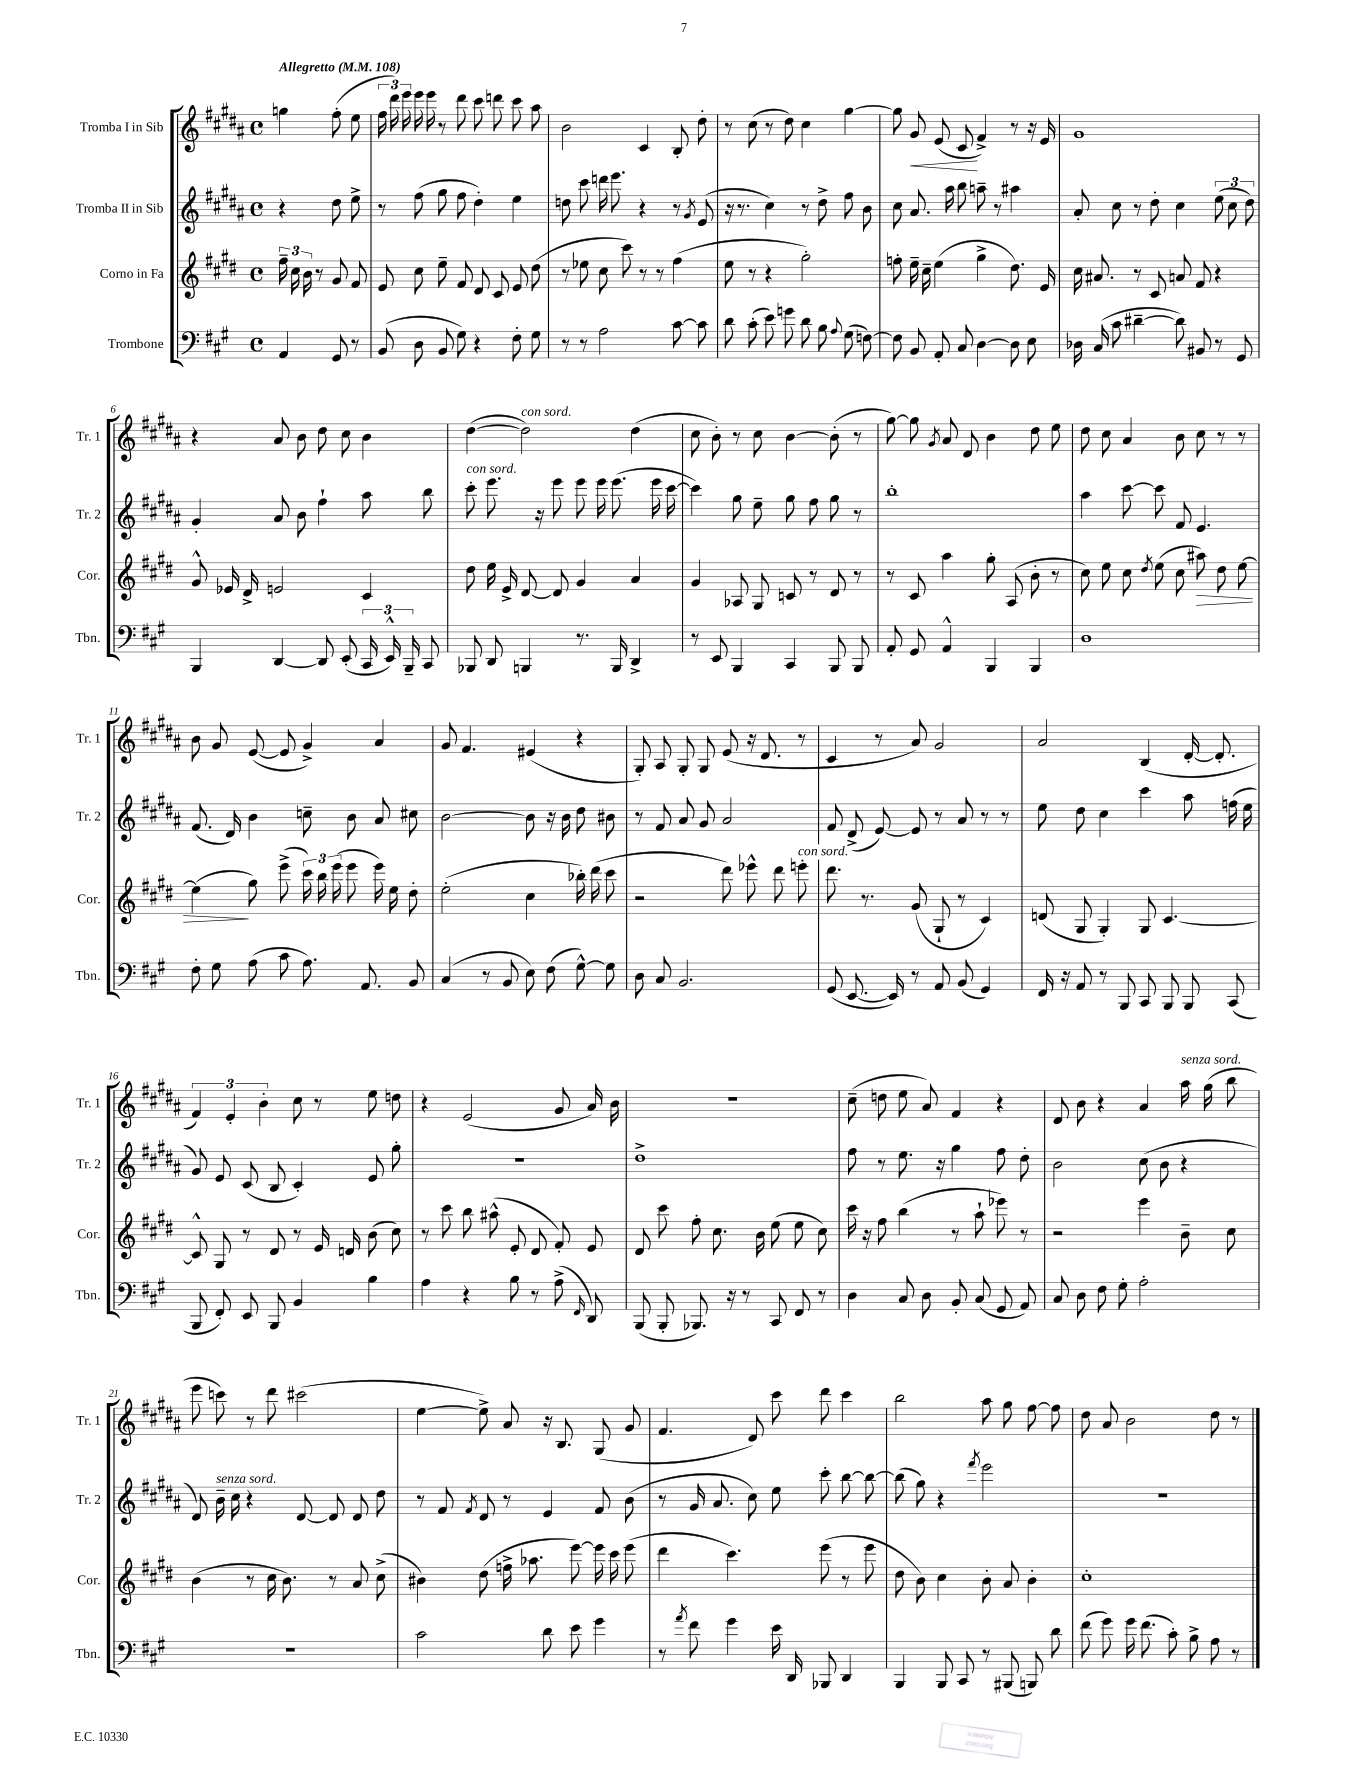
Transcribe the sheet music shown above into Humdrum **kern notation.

**kern	**kern	**kern	**kern
*staff4	*staff3	*staff2	*staff1
*clefF4	*clefG2	*clefG2	*clefG2
*k[f#c#g#]	*k[f#c#g#d#]	*k[f#c#g#d#a#]	*k[f#c#g#d#a#]
*M4/4	*M4/4	*M4/4	*M4/4
*met(c)	*met(c)	*met(c)	*met(c)
*MM108	*MM108	*MM108	*MM108
4AA	24ff#~	4r	4gg
.	24cc#	.	.
.	24b	.	.
.	8r	.	.
8GG#	8g#	8dd#	(8ff#'
8r	8f#	8ee^	8ee
=	=	=	=
(8BB	8e	8r	24ff#
.	.	.	24ddd#)
.	.	.	24eee
8D	8cc#	(8ff#	16eee
.	.	.	16eee
8BB	8ee~	8gg#	8r
8G#)	8f#	8ff#	8ddd#
4r	8d#	4dd#')	8ccc#
.	8c#	.	8ddd
8F#'	8e	4ee	8ccc#
8G#	(8dd#	.	8aa#
=	=	=	=
8r	8r	8dd	2b
8r	8ee-	8ccc#	.
2A	8cc#	16ddd	.
.	.	8.eee	.
.	8ccc#)	.	.
.	8r	4r	4c#
.	8r	.	.
[8c#	(4ff#	8r	8B'
.	.	8qg#	.
8c#]	.	(8e	8dd#'
=	=	=	=
8d	8ee	16r	8r
.	.	8.r	.
(8c#'	8r	.	(8cc#
8e)	4r	4cc#)	8r
8g	.	.	8dd#)
8d	2gg#')	8r	4cc#
8B	.	8dd#^	.
8qqA	.	.	.
(8G#	.	8ff#	[4gg#
[8F)	.	8b	.
=	=	=	=
8F]	8ff'	8cc#	8gg#]
8BB	16ee~	8.a#	8g#
.	16cc#~	.	.
8AA'	(4ee	.	(8e
.	.	16aa#	.
8C#	.	8bb	8c#
[4D	4gg#^	8aa~	4f#^)
.	.	8r	.
8D]	8.dd#)	4aa#	8r
8E	.	.	16r
.	16e	.	16e
=	=	=	=
16D-	16cc#	8a#'	1g#
(16C#	8.a#	.	.
8c#	.	8cc#	.
[4d#~	8r	8r	.
.	8c#	8dd#'	.
8d#])	8a	4cc#	.
8BB#	8f#	.	.
8r	4r	(12ee	.
.	.	12cc#	.
8GG#	.	.	.
.	.	12dd#)	.
=	=	=	=
4BBB	8g#^^	4g#'	4r
.	16e-	.	.
.	16d#^	.	.
[4DD	2e	8a#	8a#
.	.	8b	8b
8DD]	.	4ff#`	8dd#
(8EE'	.	.	8cc#
24CC#	4c#	8aa#	4b
24EE^^)	.	.	.
24BBB~	.	.	.
8CC#	.	8bb	.
=	=	=	=
8BBB-	8dd#	8ccc#'	([4dd#
8DD	16ee	8.eee	.
.	16e^	.	.
4BBB	[8d#	.	2dd#])
.	.	16r	.
.	8d#]	8eee	.
8.r	4g#	8eee	.
.	.	16eee	.
16BBB	.	(8.eee	.
4DD^	4a	.	(4dd#
.	.	16eee	.
.	.	[16ccc#	.
=	=	=	=
8r	4g#	4ccc#])	8cc#
8EE	.	.	8b')
4BBB	8A-	8gg#	8r
.	8G#	8ee~	8cc#
4CC#	8c	8gg#	[4b
.	8r	8ff#	.
8BBB	8d#	8gg#	(8b']
8BBB	8r	8r	8r
=	=	=	=
8AA'	8r	1bb'	[8gg#)
8GG#	8c#	.	8gg#]
.	.	.	8qg#
4AA^^	4aa	.	8a#
.	.	.	8d#
4BBB	8gg#'	.	4b
.	(8A	.	.
4BBB	8b'	.	8dd#
.	8r	.	8ee
=	=	=	=
1D	8cc#)	4aa#	8dd#
.	8ee	.	8cc#
.	8cc#	[8ccc#	4a#
.	8qdd#	.	.
.	(8ee	8ccc#]	.
.	8cc#	8f#	8b
.	8aa#)	4.e	8cc#
.	8dd#	.	8r
.	[8ee	.	8r
=	=	=	=
8F#'	(4ee]	(8.f#	8b
8G#	.	.	8g#
.	.	16d#)	.
(8A	8gg#)	4b	([8e
8c#	(8eee^	.	8e]
8.A)	24ccc#)	8cc~	4g#^)
.	24bb	.	.
.	(24eee	.	.
.	8eee	8b	.
8.AA	.	.	.
.	16eee)	8a#	4a#
.	16ee	.	.
8BB	8dd#'	8cc#	.
=	=	=	=
(4C#	(2ee'	[2b	8g#
.	.	.	4.f#
8r	.	.	.
8BB	.	.	.
8E)	4cc#	8b]	(4e#
(8F#	.	16r	.
.	.	16b	.
[8G#^^)	16bb-')	8dd#	4r
.	(16ddd#	.	.
8G#]	8ccc#	8b#	.
=	=	=	=
8D	2r	8r	8G#')
8C#	.	8f#	8A#
2.BB	.	8a#	8G#'
.	.	8g#	8G#
.	8ddd#)	2a#	(8e
.	8eee-^^	.	16r
.	.	.	8.d#
.	8ddd#	.	.
.	8eee'	.	8r
=	=	=	=
(8GG#	8.ddd#	8f#	4c#
[8.EE	.	(8d#^	.
.	8.r	.	.
.	.	[8e)	8r
16EE])	.	.	.
8r	(8g#	8e]	8a#)
8AA	8G#`	8r	2g#
(8BB	8r	8a#	.
4GG#)	4c#)	8r	.
.	.	8r	.
=	=	=	=
16FF#	(8d	8ee	2a#
16r	.	.	.
8AA	8G#	8dd#	.
8r	4G#')	4cc#	.
8BBB	.	.	.
8CC#	8G#	4ccc#	(4B
8BBB	[4.c#	.	.
8BBB	.	8aa#	[16d#'
.	.	.	8.d#']
(8CC#	.	(16ff	.
.	.	16ee	.
=	=	=	=
8BBB	8c#^^]	8g#)	6f#)
8FF#')	8G#	8e	.
.	.	.	6e'
8EE	8r	(8c#	.
.	.	.	6b'
8BBB	8d#	8B	.
4BB	8r	4c#')	8cc#
.	16e	.	8r
.	16d	.	.
4B	(8b	8e	8ee
.	8cc#)	8gg#'	8dd
=	=	=	=
4A	8r	1r	4r
.	8ccc#	.	.
4r	8bb	.	(2e
.	(8aa#^^	.	.
8B	8e'	.	.
8r	8d#	.	.
(8A^	8f#')	.	8g#
16qqFF#	.	.	.
8DD)	8e	.	16a#)
.	.	.	16b
=	=	=	=
(8BBB	8d#	1dd#^	1r
8BBB'	8ccc#	.	.
8.BBB-)	8ff#'	.	.
.	8.cc#	.	.
16r	.	.	.
8r	.	.	.
.	16b	.	.
8CC#	(8ee	.	.
8FF#	8ee	.	.
8r	8cc#)	.	.
=	=	=	=
4D	16ccc#	8ff#	(8cc#~
.	16r	.	.
.	8ff#	8r	8dd
8C#	(4bb	8.ee	8ee
8D	.	.	8a#)
.	.	16r	.
8BB'	8r	4gg#	4f#
(8C#	8aa`	.	.
8GG#	8eee-)	8ff#	4r
8AA)	8r	8dd#'	.
=	=	=	=
8C#	2r	2b	8d#
8D	.	.	8b
8F#	.	.	4r
8G#'	.	.	.
2A'	4eee	(8cc#	4a#
.	.	8b	.
.	8b~	4r	16aa#
.	.	.	(16gg#
.	8cc#	.	8bb
=	=	=	=
1r	(4b	8d#)	8eee
.	.	16b~	8ccc)
.	.	16cc#	.
.	8r	4r	8r
.	16cc#	.	8ddd#
.	8.b)	.	.
.	.	[8d#	(2ccc#
.	8r	8d#]	.
.	8a	8d#	.
.	(8cc#^	8dd#	.
=	=	=	=
2c#	4b#)	8r	[4ee
.	.	8f#	.
.	.	8qf#	.
.	(8dd#	8d#	8ee^])
.	16ff^	8r	8a#
.	8.aa-	.	.
8d	.	4e	16r
.	.	.	8.B
8e	[8eee)	.	.
4g#	16eee]	8f#	(8G#
.	16ccc#	.	.
.	(8eee	(8b	8g#
=	=	=	=
8r	4ddd#	8r	4.f#
8qa	.	.	.
8f#	.	16g#	.
.	.	8.a#	.
4g#	4.ccc#)	.	.
.	.	8cc#)	8d#)
16e	.	8ee	8ccc#
16DD	.	.	.
8BBB-	(8eee	8ccc#'	8ddd#
4DD	8r	[8bb	4ccc#
.	8eee	8bb_	.
=	=	=	=
4BBB	8dd#	(8bb]	2bb
.	8b)	8gg#)	.
8BBB	4cc#	4r	.
8CC#	.	.	.
.	.	8qfff#	.
8r	8b'	2eee	8aa#
(8BBB#	8a	.	8gg#
8BBB)	4b'	.	[8ff#
8d	.	.	8ff#]
=	=	=	=
(8f#	1cc#'	1r	8dd#
8g#)	.	.	8a#
16g#	.	.	2b
(8.f#	.	.	.
8c#')	.	.	.
8B^	.	.	.
8A	.	.	8dd#
8r	.	.	8r
==	==	==	==
*-	*-	*-	*-
